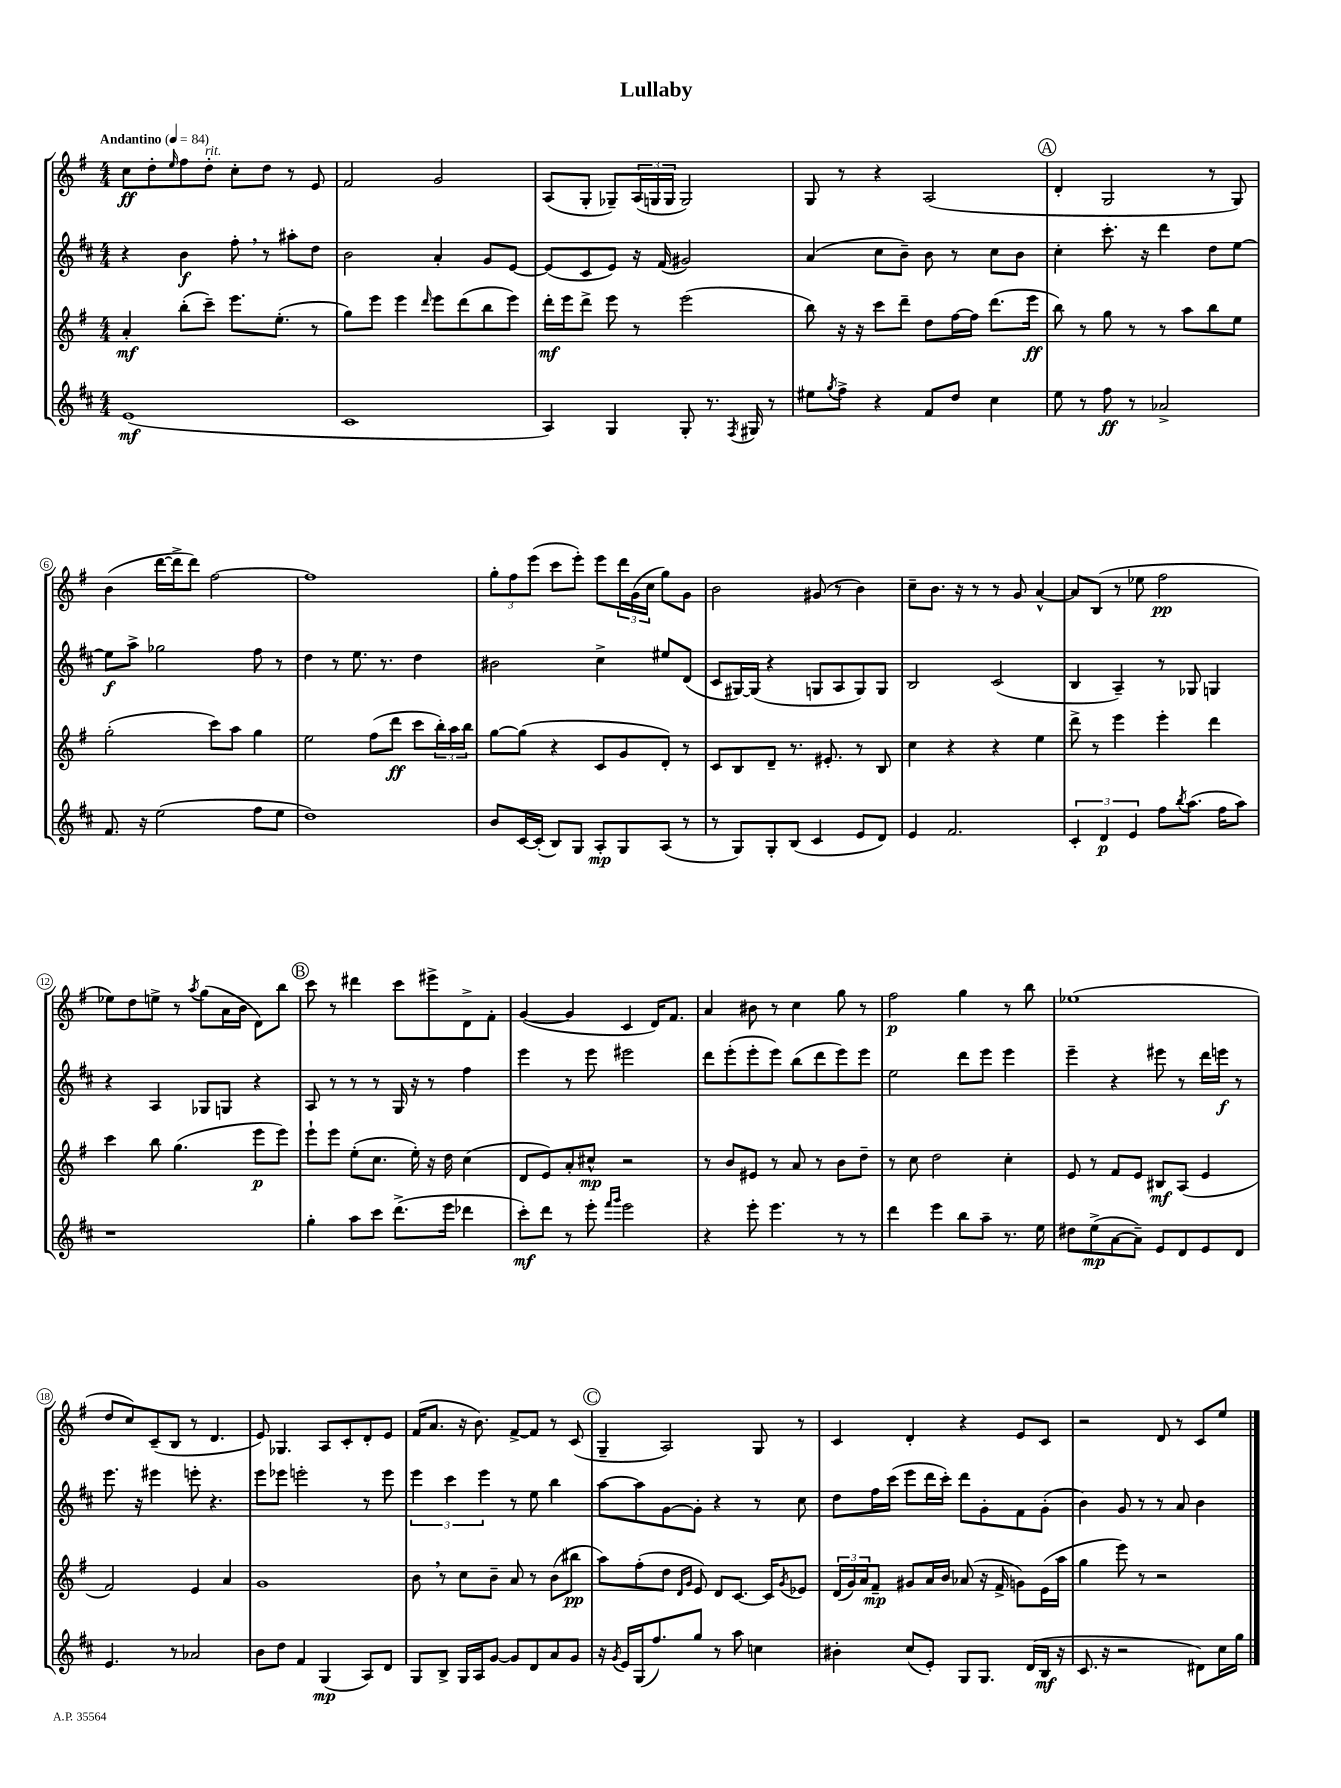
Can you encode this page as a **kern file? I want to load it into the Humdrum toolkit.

**kern	**kern	**kern	**kern
*staff4	*staff3	*staff2	*staff1
*clefG2	*clefG2	*clefG2	*clefG2
*k[f#c#]	*k[f#]	*k[f#c#]	*k[f#]
*M4/4	*M4/4	*M4/4	*M4/4
*MM84	*MM84	*MM84	*MM84
(1e	4a'	4r	8cc
.	.	.	8dd'
.	.	.	16qqee
.	(8bb'	4b	8ff#
.	8ccc~)	.	8dd'
.	8.eee	8ff#'	8cc'
.	.	8r	8dd
.	(8.ee'	.	.
.	.	8aa#'	8r
.	8r	8dd	8e
=	=	=	=
1c#	8gg)	2b	2f#
.	8eee	.	.
.	4eee	.	.
.	16qqddd	.	.
.	8eee	4a'	2g
.	(8ddd	.	.
.	8bb	8g	.
.	8eee)	[8e	.
=	=	=	=
4A)	16ddd'	(8e]	(8A
.	16eee	.	.
.	8ddd^	8c#	8G'
4G	8eee	8e)	8G-~)
.	8r	16r	(24A
.	.	.	24G
.	.	(16f#	.
.	.	.	24G
8G'	(2eee	2g#)	2G)
8.r	.	.	.
8qF#	.	.	.
16G#	.	.	.
8r	.	.	.
=	=	=	=
8ee#	8bb)	(4a	8G
8qgg	.	.	.
8ff#^	16r	.	8r
.	16r	.	.
4r	8ccc	8cc#	4r
.	8ddd~	8b~)	.
8f#	8dd	8b	(2A
8dd	[16ff#	8r	.
.	16ff#]	.	.
4cc#	(8.ddd	8cc#	.
.	.	8b	.
.	16eee	.	.
=	=	=	=
8ee	8bb)	4cc#'	4d'
8r	8r	.	.
8ff#	8gg	8.ccc#'	2G
8r	8r	.	.
.	.	16r	.
2a-^	8r	4ddd	.
.	8aa	.	.
.	8bb	8dd	8r
.	8ee	[8ee	8G)
=	=	=	=
8.f#	(2gg'	8ee]	(4b
.	.	8aa^	.
16r	.	.	.
(2ee	.	2gg-	[16ddd
.	.	.	16ddd^]
.	.	.	8ddd)
.	8ccc)	.	[2ff#
.	8aa	.	.
8ff#	4gg	8ff#	.
8ee	.	8r	.
=	=	=	=
1dd)	2ee	4dd	1ff#]
.	.	8r	.
.	.	8.ee	.
.	(8ff#	.	.
.	.	8.r	.
.	8ddd	.	.
.	8ccc	4dd	.
.	24bb')	.	.
.	24aa	.	.
.	24bb	.	.
=	=	=	=
8b	[8gg	2b#	12gg'
.	.	.	12ff#
[16c#	(8gg]	.	.
.	.	.	(12eee
(16c#']	.	.	.
8B)	4r	.	8ccc
8G	.	.	8eee')
8A'	8c	4cc#^	8eee
8G	8g	.	24ddd
.	.	.	(24g
.	.	.	24cc
(8A	8d')	8ee#	8gg)
8r	8r	(8d	8g
=	=	=	=
8r	8c	8c#	2b
8G)	8B	[16G#)	.
.	.	(16G#]	.
8G'	8d~	4r	.
(8B	8.r	.	.
4c#	.	8G	(8g#
.	8.e#'	.	.
.	.	8A	8r
8e	8r	8G)	4b)
8d)	8B	8G	.
=	=	=	=
4e	4cc	2B	8cc~
.	.	.	8.b
2.f#	4r	.	.
.	.	.	16r
.	.	.	8r
.	4r	(2c#	8r
.	.	.	8g
.	4ee	.	[4a^^
=	=	=	=
6c#'	8ddd^	4B	8a]
.	8r	.	(8B
6d	.	.	.
.	4eee	4A~)	8r
6e	.	.	.
.	.	.	8ee-
8ff#	4eee'	8r	2ff#
8qbb	.	.	.
(8.aa	.	8G-	.
.	4ddd	4G	.
16ff#	.	.	.
8aa)	.	.	.
=	=	=	=
1r	4ccc	4r	8ee-)
.	.	.	8dd
.	8bb	4A	8ee^
.	(4.gg	.	8r
.	.	.	8qaa
.	.	8G-	(8gg
.	.	8G	16a
.	.	.	16b
.	8eee	4r	8d)
.	8eee)	.	8bb
=	=	=	=
4gg'	8eee`	8A	8ccc
.	8eee	8r	8r
8aa	(8ee'	8r	4ddd#
8ccc#	8.cc	8r	.
(8.ddd^	.	16G	8ccc
.	16ee')	16r	.
.	16r	8r	8eee#^
16eee	16dd	.	.
4ddd-	(4cc	4ff#	8d^
.	.	.	8f#'
=	=	=	=
8ccc#')	8d	4eee	([4g
8ddd	8e)	.	.
8r	8a'	8r	4g]
8eee'	8cc#^^	8eee	.
16qqfff#	.	.	.
16qqggg	.	.	.
2eee	2r	2eee#	4c
.	.	.	16d)
.	.	.	8.f#
=	=	=	=
4r	8r	8ddd	4a
.	8b	(8eee'	.
8eee'	8e#	8eee'	8b#
4.eee	8r	8eee)	8r
.	8a	(8bb	4cc
.	8r	8ddd	.
8r	8b	8eee)	8gg
8r	8dd~	8eee	8r
=	=	=	=
4ddd	8r	2ee	2ff#
.	8cc	.	.
4eee	2dd	.	.
8bb	.	8ddd	4gg
8aa~	.	8eee	.
8.r	4cc'	4eee	8r
.	.	.	8bb
16ee	.	.	.
=	=	=	=
8dd#	8e	4eee~	(1ee-
(8ee^	8r	.	.
[8a	8f#	4r	.
8a~])	8e	.	.
8e	8B#	8eee#	.
8d	(8A	8r	.
8e	4e	16ddd	.
.	.	16eee	.
8d	.	8r	.
=	=	=	=
4.e	2f#)	8.eee	8dd
.	.	.	8cc)
.	.	16r	.
.	.	4eee#	(8c~
8r	.	.	8B
2a-	4e	8eee'	8r
.	.	4.r	4.d
.	4a	.	.
=	=	=	=
8b	1g	8eee	8e)
8dd	.	8eee-	4.G-
4f#	.	2eee'	.
(4G	.	.	8A
.	.	.	8c'
8A)	.	8r	8d'
8d	.	8eee	8e
=	=	=	=
8G	8b	6eee	(16f#
.	.	.	8.a
8B^	8r	.	.
.	.	6ccc#	.
16G	8cc	.	16r
16A	.	.	8.b)
.	.	6eee	.
[8g	8b~	.	.
8g]	8a	8r	[8f#^
8d	8r	8ee	8f#]
8a	(8b	4bb	8r
8g	8bb#	.	(8c
=	=	=	=
16r	8aa)	[8aa	4G~
8qg	.	.	.
16e	.	.	.
(16G	(8ff#'	8aa]	.
8.ff#)	.	.	.
.	8dd	[8g	2A)
.	16qqd	.	.
.	16qqg	.	.
8gg	8e)	8g']	.
8r	8d	4r	.
8aa	[8.c	.	.
4cc	.	8r	8G
.	16c]	.	.
.	8qg	.	.
.	8e-	8cc#	8r
=	=	=	=
4b#'	(24d	8dd	4c
.	24g)	.	.
.	24a	.	.
.	8f#~	16ff#	.
.	.	(16ccc#	.
(8cc#	8g#	8eee	4d'
8e')	16a	16ddd	.
.	16b	16ccc#')	.
8G	(8a-	8ddd	4r
8.G	16r	8g'	.
.	16f#^	.	.
.	8g)	8f#	8e
(16d	.	.	.
16B	(16e	(8g'	8c
16r	16aa	.	.
=	=	=	=
8.c#	4gg	4b)	2r
16r	.	.	.
2r	8eee)	8g	.
.	8r	8r	.
.	2r	8r	8d
.	.	8a	8r
8d#)	.	4b	8c
16cc#	.	.	8ee
16gg	.	.	.
==	==	==	==
*-	*-	*-	*-
